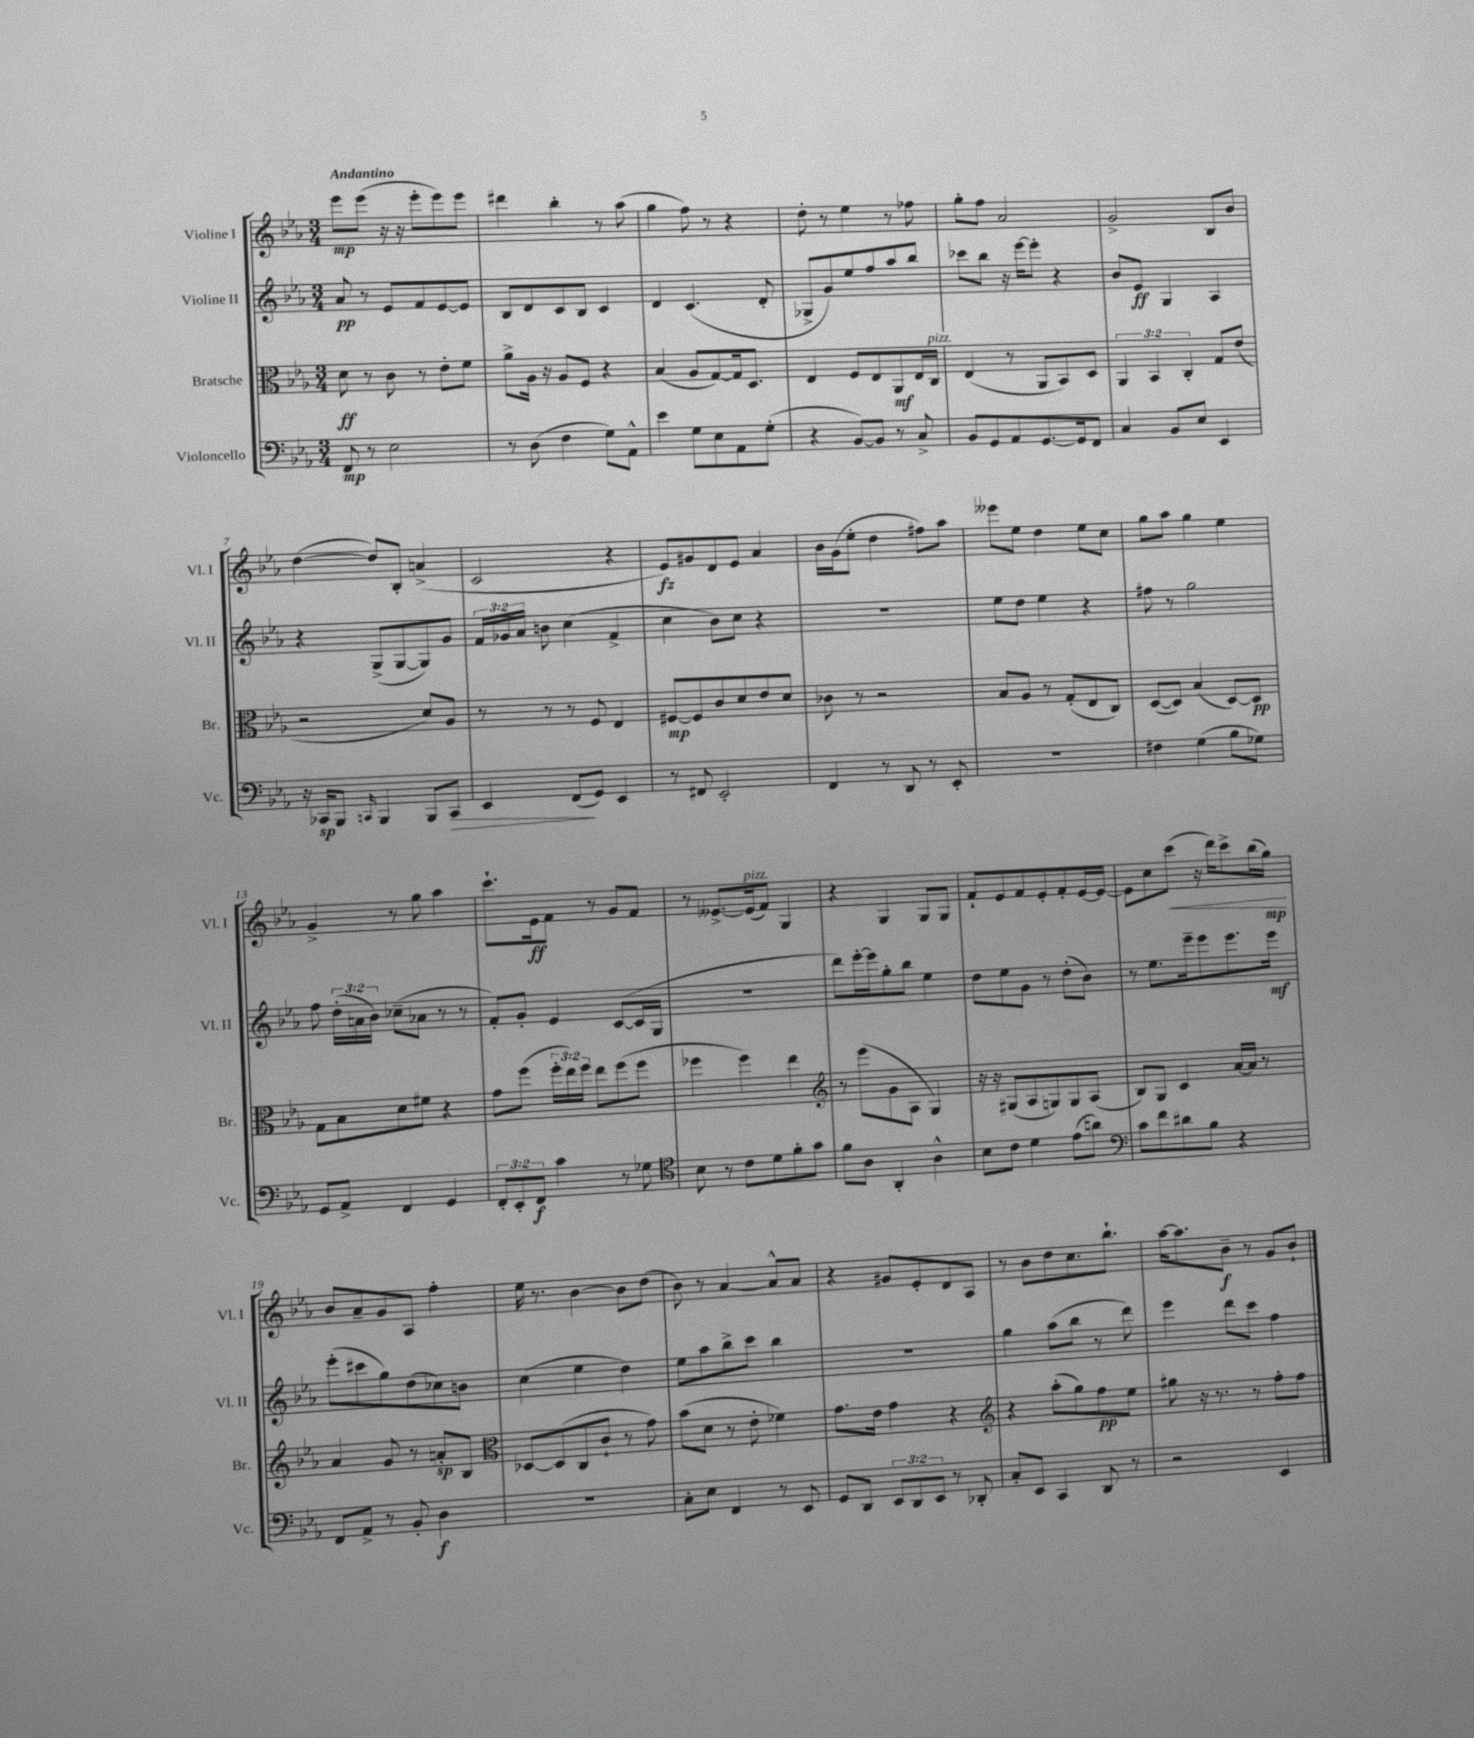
<<
\new StaffGroup <<
\new Staff = "s0" \with { instrumentName = "Violine I" shortInstrumentName = "Vl. I" } {
    \clef treble \key ees \major \numericTimeSignature \time 3/4 \tempo "Andantino"
    \autoBeamOff ees'''8[\mp ees'''8]( r16 r16 ees'''8[-. ees'''8) ees'''8] |
    dis'''4 bes''4-. r8 aes''8( |
    g''4 f''8) r8 r4 |
    d''8-. r8 ees''4 r8 fes''8 |
    g''8[-. f''8] aes'2 |
    g'2-> bes8[ bes'8] |
    d''4~( d''8[) bes8]-. a'4->( |
    c'2 r4 |
    ees'8[\fz) gis'8 d'8 ees'8] aes'4 |
    bes'16[ g'16( ees''8]-. d''4 fis''8[) aes''8] |
    eeses'''8[ ees''8] d''4 ees''8[ c''8] |
    g''8[ aes''8] g''4 ees''4 |
    g'4-> r8 g''8 aes''4 |
    c'''8.[-! ees'16\ff f'8] r8 g'8[ f'8] |
    r8 eeses'8.[~-> eeses'16^\markup { \italic "pizz." }( f'8]) g4 |
    r4 g4 g8[ g8] |
    f'8[-! ees'8 f'8 ees'8-. f'8-. ees'16~ ees'16]~ |
    ees'8[ c''8 c'''8]\<( r16 d'''16[) c'''8-> bes''16( g''16]\mp\!) |
    bes'8[ aes'8-- g'8 aes8] f''4-. |
    ees''16 r8. bes'4~ bes'8[ d''8]( |
    bes'8) r8 aes'4~ aes'8[-^ aes'8] |
    r4 gis'8[ ees'8-. d'8 aes8] |
    r8 bes'8[ d''8 c''8. bes''8.]-! |
    aes''16[~ aes''8. bes'8]--\f r8 g'8[ bes'8]-! \bar "|." |
}
\new Staff = "s1" \with { instrumentName = "Violine II" shortInstrumentName = "Vl. II" } {
    \clef treble \key ees \major \numericTimeSignature \time 3/4 \override Staff.TupletNumber.text = #tuplet-number::calc-fraction-text
    \autoBeamOff aes'8\pp r8 ees'8[ f'8 ees'8~ ees'8] |
    bes8[ d'8 c'8 bes8] c'4 |
    d'4 c'4.( d'8-. |
    ges8[-> g'8) ees''8 f''8 aes''8 bes''8] |
    ces'''8[ bes''8] r16 ees'''16[~ ees'''8]-. r4 |
    bes'8[ ees'8]\ff g4 aes4 |
    r4 g8[->( g8~ g8) g'8] |
    \tuplet 3/2 { f'16[ ges'16 aes'16] } b'8 c''4( f'4-> |
    c''4 bes'8[) c''8] r4 |
    R2. |
    ees''8[ d''8] ees''4 r4 |
    fis''8 r8 g''2 |
    f''8 \tuplet 3/2 { d''16[-.( a'16 bes'16]) } ces''8[--( aes'8] r8 r8 |
    f'8[-.) g'8]-. ees'4 c'8[~( c'16 g16] |
    R2. |
    d'''8[) ees'''16~-. ees'''16 g''8-. bes''8] ees''4 |
    d''8[ ees''8 g'8] r8 d''8[-.( bes'8]) |
    r8 ees''8.[ ees'''16-- ees'''8 ees'''8. ees'''16]\mf |
    ees'''8[-.( cis'''8 g''8) d''8( ces''8) b'8] |
    c''4( ees''4 d''4) |
    ees''8[ aes''8 bes''8-> c'''8] bes''4 |
    R2. |
    g''4 aes''8[( bes''8] r8 d'''8) |
    ees'''4 d'''8[ c'''8] f''4 \bar "|." |
}
\new Staff = "s2" \with { instrumentName = "Bratsche" shortInstrumentName = "Br." } {
    \clef alto \key ees \major \numericTimeSignature \time 3/4 \override Staff.TupletNumber.text = #tuplet-number::calc-fraction-text
    \autoBeamOff d'8\ff r8 c'8 r8 ees'8[-. f'8] |
    aes'8[-> aes16] r16 aes8[ f8] r4 |
    bes4( aes8[ g8~) g16 d8.] |
    ees4 f8[ ees8 aes,8\mf ees16 c16]^\markup { \italic "pizz." } |
    ees4( r8 aes,8[ bes,8) d8] |
    \tuplet 3/2 { aes,4 bes,4 c4-. } g8[ ees'8]( |
    r2 d'8[) aes8] |
    r8 r8 r8 f8 ees4 |
    fis8[~\mp fis8 c'8 d'8 ees'8 d'8] |
    ces'8 r8 r2 |
    bes8[ aes8] r8 g8[-.( ees8 c8]) |
    d8[~( d8]) bes4( d8[~) d8]\pp |
    g8[ bes8 d'8 fis'8] r4 |
    g'8[ f''8]( \tuplet 3/2 { f''16[-. ees''16) f''16] } ees''8[ f''8( f''8] |
    fes''4 fes''4) ees''4 |
    \clef treble r8 ees'''8[( g'8 aes8] g4) |
    r16 r16 gis8[( aes8 g8) g8 aes8]( |
    bes8[) g8] c'4 aes'16[~ aes'16] r8 |
    aes'4 g'8 r8 a'8[-.\sp bes8] |
    \clef alto des8[~ des8( c8 c'8]-! r8 g'8) |
    bes'8[( d'8] r8 ees'8-. fes'4) |
    g'8.[ ees'16] g'4 r4 |
    \clef treble r4 aes''8[-.( g''8) f''8\pp ees''8] |
    gis''8 r16 r8. r8 f''8[-. f''8] \bar "|." |
}
\new Staff = "s3" \with { instrumentName = "Violoncello" shortInstrumentName = "Vc." } {
    \clef bass \key ees \major \numericTimeSignature \time 3/4 \override Staff.TupletNumber.text = #tuplet-number::calc-fraction-text
    \autoBeamOff f,8\mp r8 ees2 |
    r8 d8( f4 g8[) aes,8]-^ |
    ees'4 g8[ ees8 aes,8 g8]-.( |
    r4 bes,8[~) bes,8] r8 c8-> |
    bes,8[ g,8 aes,8 g,8.~ g,16 f,8] |
    c4 bes,8[ ees8] ees,4 |
    r16 ces,16[\sp bes,,8] \grace { c,16 } bes,,4 bes,,8[ c,8]\> |
    ees,4 f,8[\!( g,8]) ees,4 |
    r8 fis,8 ees,2-. |
    f,4 r8 d,8 r8 ees,8-. |
    R2. |
    fis4 g4( bes8[ ges8]) |
    g,8[ aes,8]-> f,4 g,4 |
    \tuplet 3/2 { f,8[-. ees,8-. f,8]\f } c'4 r8 ges8 |
    \clef tenor bes8 r8 c'8[ d'8 f'8-. g'8] |
    f'8[ aes8] aes,4-. aes4-^ |
    bes8[ c'8] d'4 ees'8[( a'8]) |
    \clef bass c'8[ f'8 dis'8 bes8] r4 |
    f,8[ aes,8]-> r8 bes,8-. d4\f |
    R2. |
    c8[-. ees8] f,4 r8 ees,8 |
    g,8[ d,8] \tuplet 3/2 { ees,8[ d,8 ees,8] } r8 des,8-. |
    c8[-. ees,8] c,4 d,8 r8 |
    r2 ees,4 \bar "|." |
}
>>
>>
